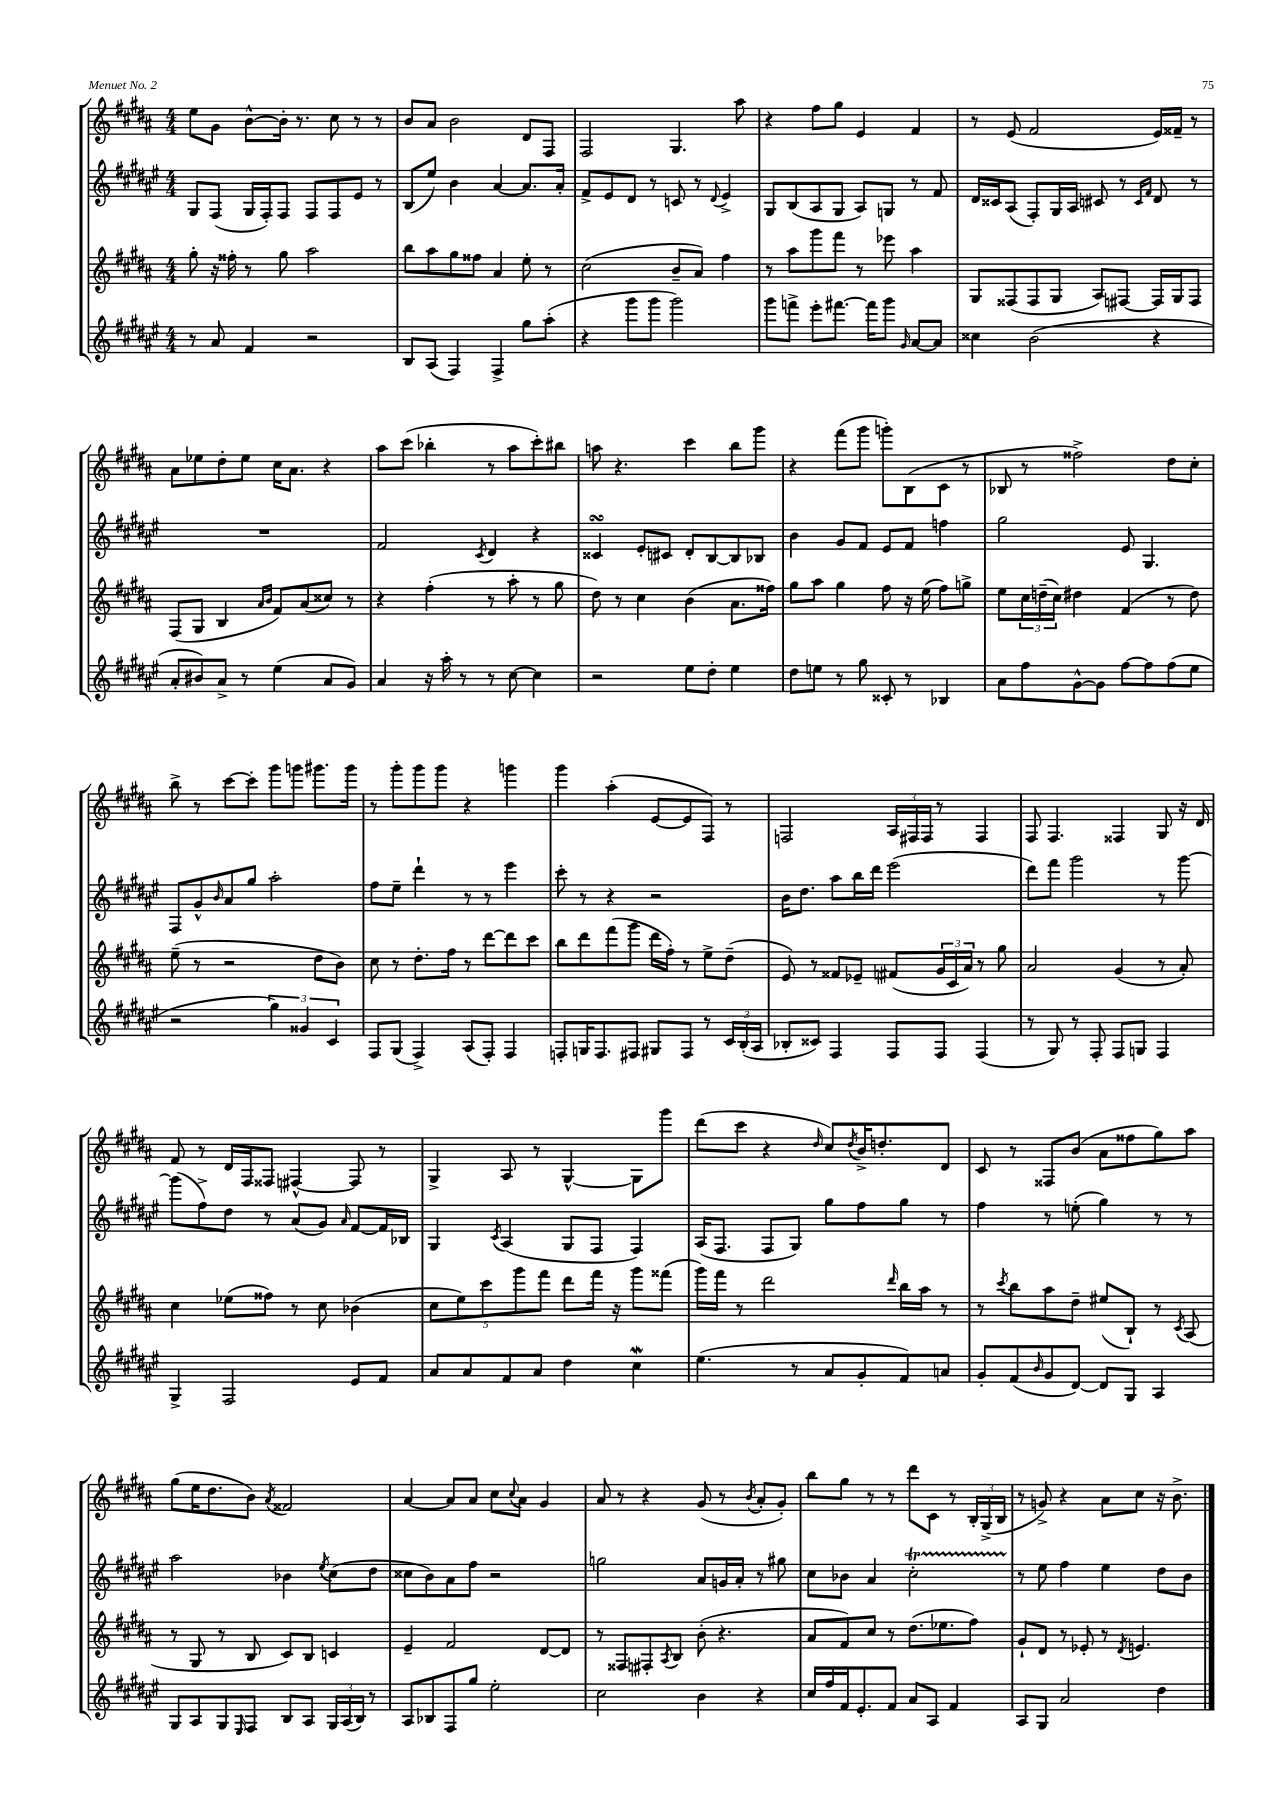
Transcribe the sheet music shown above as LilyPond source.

<<
\new StaffGroup <<
\new Staff = "s0" {
    \clef treble \key b \major \numericTimeSignature \time 4/4
    e''8 gis'8 b'8~-^ b'16-. r8. cis''8 r8 r8 |
    b'8 ais'8 b'2 dis'8 fis8 |
    fis2 gis4. ais''8 |
    r4 fis''8 gis''8 e'4 fis'4 |
    r8 e'8( fis'2 e'16) fisis'16-- r8 |
    ais'8 ees''8 dis''8-. ees''8 cis''16 ais'8. r4 |
    ais''8 cis'''8( bes''4-. r8 ais''8 cis'''8-.) bis''8 |
    a''8 r4. cis'''4 b''8 gis'''8 |
    r4 fis'''8( gis'''8 g'''8-.) b8( cis'8 r8 |
    bes8 r8 fisis''2->) dis''8 cis''8-. |
    b''8-> r8 cis'''8~ cis'''8-. gis'''8 g'''8 gis'''8. gis'''16 |
    r8 gis'''8-. gis'''8 gis'''8 r4 g'''4 |
    gis'''4 ais''4-.( e'8~ e'8 fis8) r8 |
    f2 \tuplet 3/2 { ais16 fis16 fis16 } r8 fis4 |
    fis8 fis4. fisis4 gis8 r16 dis'16 |
    fis'8 r8 dis'16 fis16 fisis8 fis4~-^ fis8 r8 |
    gis4-> ais8 r8 gis4~-^ gis8 gis'''8 |
    dis'''8( cis'''8 r4 \grace { dis''16 } cis''8) \acciaccatura { dis''8 } b'16-> d''8.-. dis'8 |
    cis'8 r8 fisis8 b'8( ais'8 fisis''8 gis''8) ais''8 |
    gis''8( e''16 dis''8. b'8) \acciaccatura { ais'8 } fisis'2 |
    ais'4~ ais'8 ais'8 cis''8 \appoggiatura { cis''8 } ais'8 gis'4 |
    ais'8 r8 r4 gis'8( r8 \acciaccatura { b'8 } ais'8-. gis'8-.) |
    b''8 gis''8 r8 r8 dis'''8 cis'8 r8 \tuplet 3/2 { b16-. gis16->( b16 } |
    r8 g'8->) r4 ais'8 cis''8 r16 b'8.-> \bar "|." |
}
\new Staff = "s1" {
    \clef treble \key fis \major \numericTimeSignature \time 4/4
    gis8 fis8( gis16 fis16-.) fis8 fis8 fis8 eis'8 r8 |
    b8( eis''8) b'4 ais'4~ ais'8. ais'16-. |
    fis'8-> eis'8 dis'8 r8 c'8 r8 \appoggiatura { dis'8 } eis'4-> |
    gis8 b8( ais8 gis8 ais8) g8 r8 fis'8 |
    dis'16 cisis'16 ais8( fis8-.) gis16 ais16 cis'8 r8 \grace { cis'16 fis'16 } dis'8 r8 |
    R1 |
    fis'2 \acciaccatura { cis'8 } dis'4 r4 |
    cisis'4\turn eis'8-. cis'8 dis'8-. b8~ b8 bes8 |
    b'4 gis'8 fis'8 eis'8 fis'8 f''4 |
    gis''2 eis'8 gis4. |
    fis8 gis'8-^ \grace { b'16 } ais'8 gis''8 ais''2-. |
    fis''8 eis''8-- dis'''4-! r8 r8 eis'''4 |
    cis'''8-. r8 r4 r2 |
    b'16 dis''8. ais''8 b''16 dis'''16 eis'''2( |
    dis'''8) fis'''8 gis'''2 r8 gis'''8~ |
    gis'''8( fis''8->) dis''8 r8 ais'8( gis'8) \grace { ais'16 } fis'8~ fis'16 bes16 |
    gis4 \acciaccatura { cis'8 } ais4( gis8 fis8 fis4) |
    ais16( fis8. fis8 gis8) gis''8 fis''8 gis''8 r8 |
    fis''4 r8 e''8-.( gis''4) r8 r8 |
    ais''2 bes'4 \acciaccatura { eis''8 } cis''8( dis''8 |
    cisis''8 b'8) ais'8 fis''8 r2 |
    g''2 ais'8 g'16 ais'16-. r8 gis''8 |
    cis''8 bes'8 ais'4 cis''2-.\startTrillSpan |
    r8\stopTrillSpan eis''8 fis''4 eis''4 dis''8 b'8 \bar "|." |
}
\new Staff = "s2" {
    \clef treble \key b \major \numericTimeSignature \time 4/4
    gis''8-. r16 fisis''16-. r8 gis''8 ais''2 |
    b''8 ais''8 gis''8 fisis''8 ais'4 e''8-. r8 |
    cis''2( b'8-- ais'8) fis''4 |
    r8 ais''8 gis'''8 fis'''8 r8 ees'''8 ais''4 |
    gis8 fisis8( fisis8 gis8 ais8) fis8~ fis16 gis16 fis8 |
    fis8( gis8 b4 \grace { ais'16 b'16 } fis'8) ais'8( cisis''8) r8 |
    r4 fis''4-.( r8 ais''8-. r8 gis''8 |
    dis''8) r8 cis''4 b'4( ais'8. fisis''16) |
    gis''8 ais''8 gis''4 fis''8 r16 e''16( fis''8) g''8-> |
    e''8 \tuplet 3/2 { cis''16 d''16--( cis''16) } dis''4 fis'4( r8 dis''8) |
    e''8--( r8 r2 dis''8 b'8) |
    cis''8 r8 dis''8.-. fis''16 r8 dis'''8~ dis'''8 cis'''8 |
    b''8 dis'''8 fis'''8( gis'''8 dis'''16 fis''16-.) r8 e''8-> dis''8--( |
    e'8) r8 fisis'8 ees'8-- fis'8( \tuplet 3/2 { gis'16 cis'16 ais'16) } r8 gis''8 |
    ais'2 gis'4( r8 ais'8-.) |
    cis''4 ees''8( fisis''8) r8 cis''8 bes'4( |
    \tuplet 5/4 { cis''8 e''8) cis'''8 gis'''8 fis'''8 } dis'''8 fis'''16 r16 gis'''8 fisis'''8( |
    gis'''16) fis'''16 r8 dis'''2 \grace { dis'''16 } b''16 ais''16 r8 |
    r8 \acciaccatura { cis'''8 } b''8 ais''8 dis''8-- eis''8( b8-!) r8 \acciaccatura { cis'8 } ais8( |
    r8 gis8 r8 b8 cis'8) b8 c'4 |
    e'4-- fis'2 dis'8~ dis'8 |
    r8 fisis8 fis8-. \acciaccatura { ais8 } b8 b'8-.( r4. |
    ais'8 fis'8) cis''8 r8 dis''8.( ees''8. fis''8) |
    gis'8-! dis'8 r8 ees'8-. r8 \acciaccatura { dis'8 } e'4. \bar "|." |
}
\new Staff = "s3" {
    \clef treble \key fis \major \numericTimeSignature \time 4/4
    r8 ais'8 fis'4 r2 |
    b8 ais8( fis4) fis4-> gis''8 ais''8-.( |
    r4 gis'''8 gis'''8 gis'''2) |
    gis'''8 f'''8-> eis'''8-. fis'''8.~ fis'''16 gis'''8 \grace { gis'16 } ais'8~ ais'8 |
    cisis''4 b'2( r4 |
    ais'8-. bis'8) ais'8-> r8 eis''4( ais'8 gis'8) |
    ais'4 r16 ais''16-. r8 r8 cis''8~ cis''4 |
    r2 eis''8 dis''8-. eis''4 |
    dis''8 e''8 r8 gis''8 cisis'8-. r8 bes4 |
    ais'8 fis''8 gis'8~-^ gis'8 fis''8~ fis''8 fis''8( eis''8 |
    r2 \tuplet 3/2 { gis''4) gisis'4 cis'4 } |
    fis8 gis8( fis4->) ais8( fis8-.) fis4 |
    f8-. g16 f8. fis8 gis8 fis8 r8 \tuplet 3/2 { cis'16 b16-.( ais16 } |
    bes8-. cisis'8) fis4 fis8 fis8 fis4( |
    r8 gis8) r8 fis8-. fis8 g8 fis4 |
    gis4-> fis2 eis'8 fis'8 |
    ais'8 ais'8 fis'8 ais'8 dis''4 cis''4\mordent |
    eis''4.( r8 ais'8 gis'8-. fis'8) a'8 |
    gis'8-. fis'8( \grace { b'16 } gis'8 dis'8~) dis'8 gis8 ais4 |
    gis8 ais8 gis8 \grace { eis16 } fis8 b8 ais8 \tuplet 3/2 { gis16 ais16( b16) } r8 |
    ais8 bes8 fis8 gis''8 eis''2-. |
    cis''2 b'4 r4 |
    cis''16 fis''16 fis'16 eis'8.-. fis'8 ais'8 ais8 fis'4 |
    ais8 gis8 ais'2 dis''4 \bar "|." |
}
>>
>>
\layout { \context { \Score \remove "Bar_number_engraver" } }
